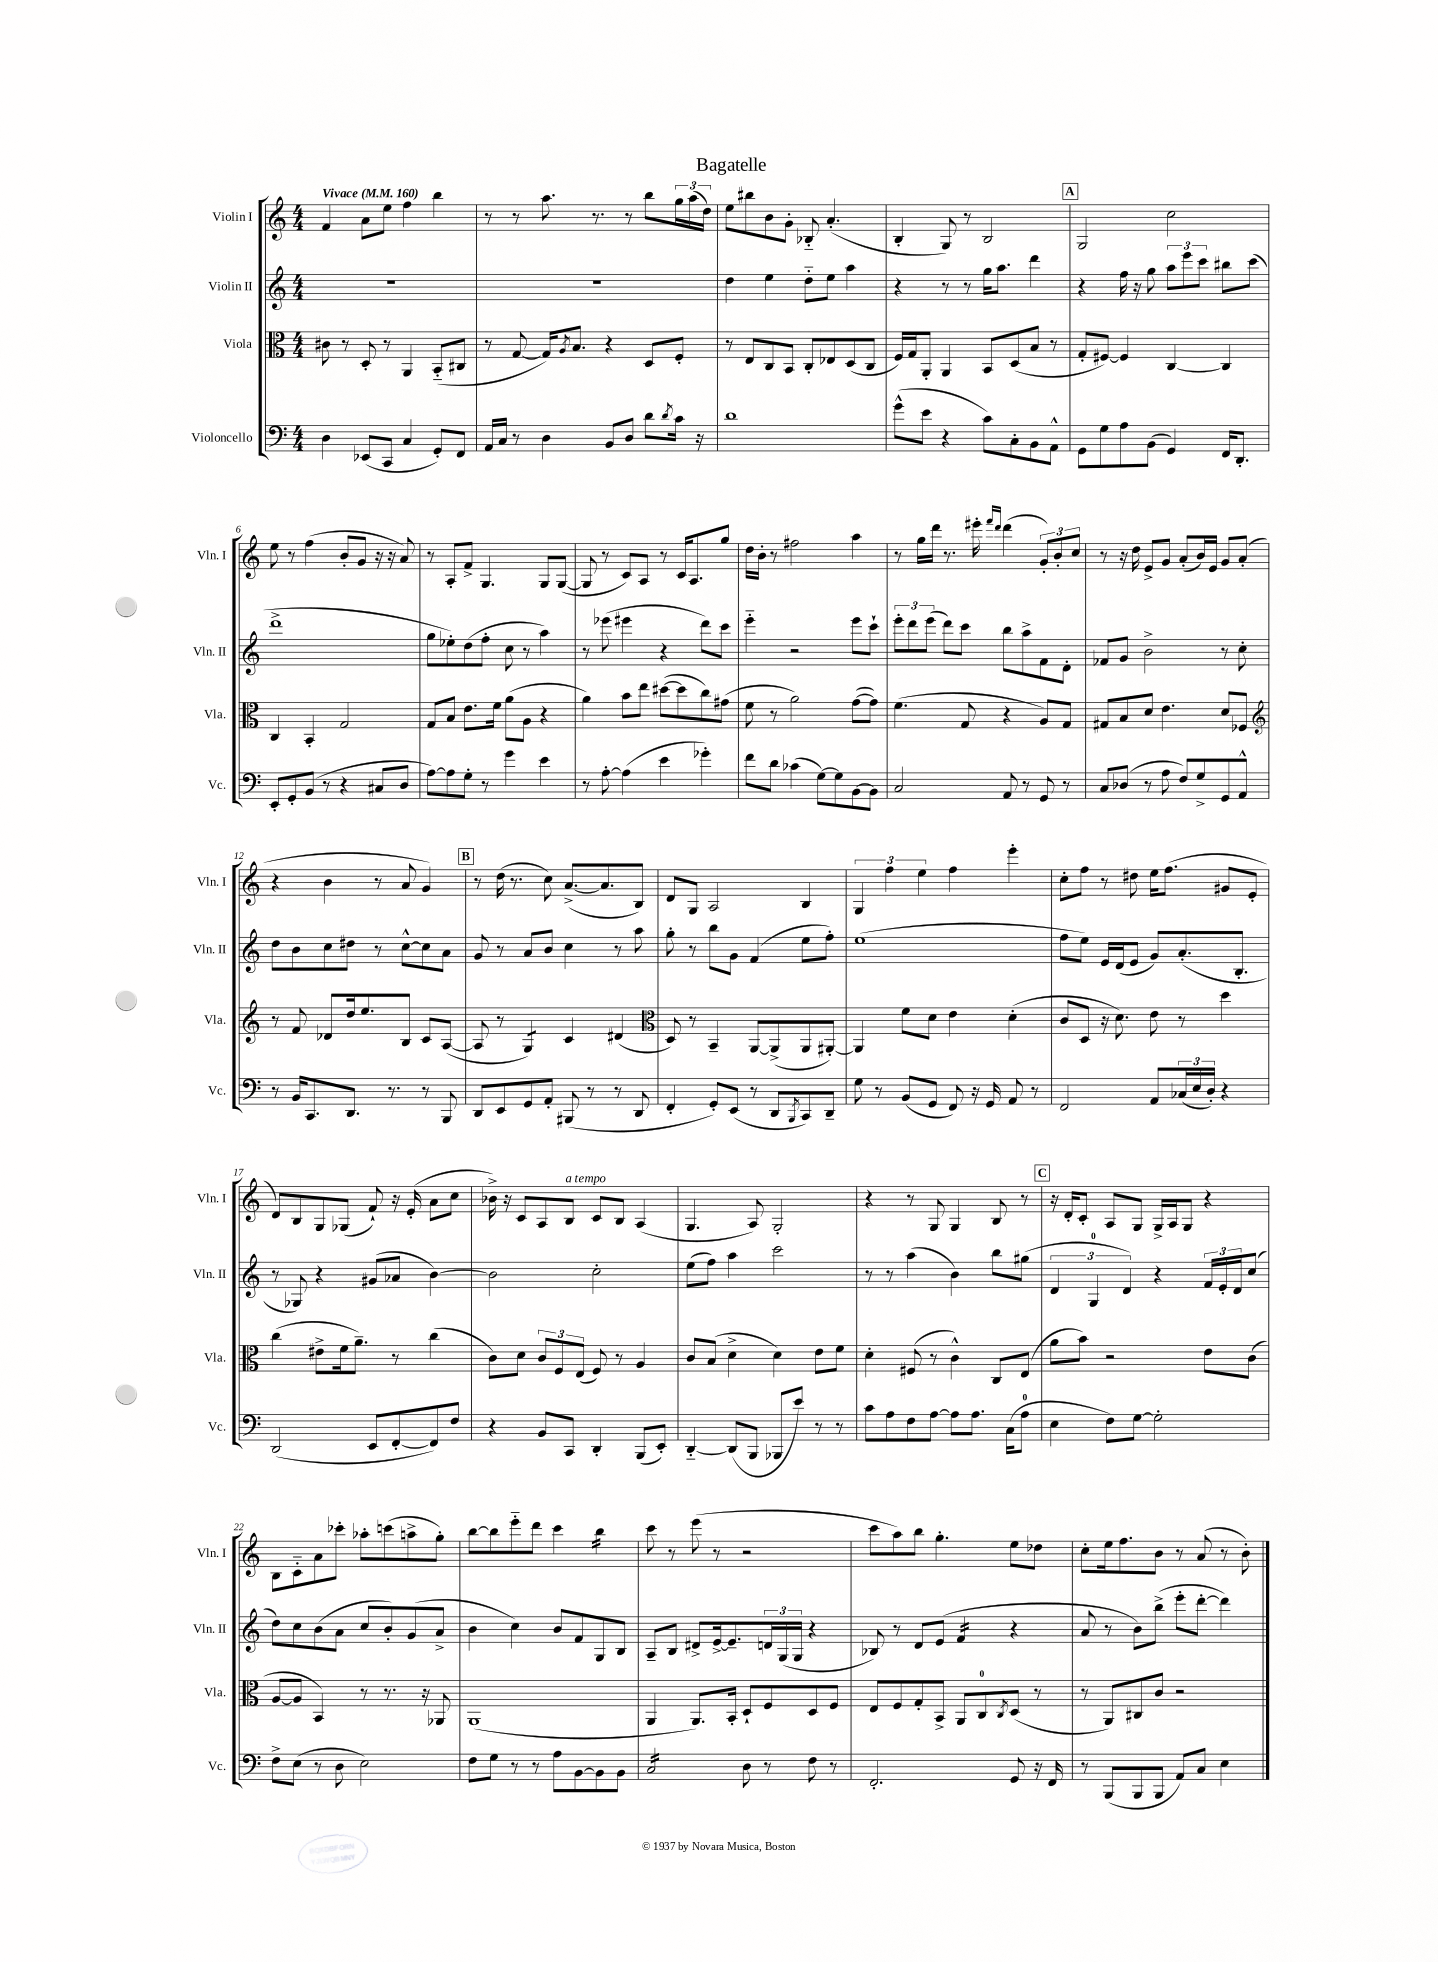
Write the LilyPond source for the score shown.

\header { title = "Bagatelle" }
<<
\new StaffGroup <<
\new Staff = "s0" \with { instrumentName = "Violin I" shortInstrumentName = "Vln. I" } {
    \clef treble \key c \major \numericTimeSignature \time 4/4 \tempo "Vivace" 4 = 160
    f'4 a'8 e''8 f''4 b''4 |
    r8 r8 a''8. r8. r8 b''8 \tuplet 3/2 { g''16 a''16( d''16) } |
    e''8 bis''8 b'8 g'8-. bes8-_ a'4.-.( |
    b4-. g8) r8 b2 |
    \mark \markup { \box "A" } g2 c''2 |
    e''8 r8 f''4( b'8-. g'8 r16 r16 a'8) |
    r8 a8-. f'8-> g4. g8 g8~( |
    g8 r8 c'8) a8 r8 c'16 a8. g''8 |
    d''16 b'16-. r8 fis''2 a''4 |
    r8 g''16 d'''16 r8. eis'''16-. \grace { f'''16 d'''16 } d'''4( \tuplet 3/2 { g'8-.) b'8-. c''8 } |
    r8 r16 d''16 e'8-> g'8 a'8-.( b'16) e'16 g'8 a'8-.( |
    r4 b'4 r8 a'8 g'4) |
    \mark \markup { \box "B" } r8 d''16( r8. c''8) a'8.~->( a'8. b8) |
    d'8 g8 a2 b4 |
    \tuplet 3/2 { g4 f''4 e''4 } f''4 e'''4-. |
    c''8-. f''8 r8 dis''8 e''16 f''8.( gis'8 e'8-. |
    d'8) b8 g8 ges8( f'8-!) r16 e'16-.( a'8 c''8 |
    bes'16->) r16 c'8 a8 b8^\markup { \italic "a tempo" } c'8 b8 a4( |
    g4. a8) g2-. |
    r4 r8 g8 g4 b8 r8 |
    \mark \markup { \box "C" } r16 d'16-. c'8-. a8 g8 g16-> a16 g8 r4 |
    b8 c'8-_ a'8 ces'''8-. aes''8-. c'''8( a''8-> g''8-.) |
    b''8~ b''8 e'''8-_ d'''8 c'''4 b''4:16 |
    c'''8 r8 e'''8( r8 r2 |
    c'''8 a''8) b''8 g''4.-. e''8 des''8 |
    c''8-. e''16 f''8. b'8 r8 a'8( r8 b'8-.) \bar "|." |
}
\new Staff = "s1" \with { instrumentName = "Violin II" shortInstrumentName = "Vln. II" } {
    \clef treble \key c \major \numericTimeSignature \time 4/4
    R1 |
    R1 |
    d''4 e''4 d''8-_ e''8 a''4 |
    r4 r8 r8 g''16 a''8. d'''4 |
    \mark \markup { \box "A" } r4 f''16 r16 g''8 \tuplet 3/2 { a''8 e'''8 c'''8 } bis''8 c'''8( |
    d'''1-> |
    g''8 ees''8-.) d''8( f''8-. c''8 r8 a''4) |
    r8 ees'''8( eis'''4 r4 d'''8) c'''8 |
    e'''4-_ r2 e'''8 c'''8-! |
    \tuplet 3/2 { e'''8-. d'''8 e'''8( } d'''8) c'''8 b''8 a''8-> f'8 d'8-. |
    fes'8 g'8 b'2-> r8 c''8-. |
    d''8 b'8 c''8 dis''8 r8 c''8~-^ c''8 a'8 |
    \mark \markup { \box "B" } g'8 r8 a'8 b'8 c''4 r8 a''8 |
    g''8-. r8 b''8 g'8 f'4( e''8 f''8-.) |
    e''1( |
    f''8 e''8) e'16 d'16( e'8 g'8) a'8.-.( b8.-. |
    r8 ges8) r4 gis'8( aes'8 b'4~) |
    b'2 c''2-. |
    e''8( f''8) a''4 c'''2 |
    r8 r8 a''4( b'4) b''8 gis''8( |
    \mark \markup { \box "C" } \tuplet 3/2 { d'4 g4-0 d'4) } r4 \tuplet 3/2 { f'16 e'16-. d'16 } c''8( |
    d''8) c''8 b'8( a'8 c''8 b'8-.) g'8( a'8-> |
    b'4 c''4) b'8 f'8 g8 b8 |
    a8-- b8 dis'8-> e'16~-> e'8.-- \tuplet 3/2 { d'16 g16( g16 } r4 |
    bes8) r8 d'8 e'8( f'4:16 r4 |
    a'8 r8 b'8) b''8->( e'''8-. d'''8~-. d'''4) \bar "|." |
}
\new Staff = "s2" \with { instrumentName = "Viola" shortInstrumentName = "Vla." } {
    \clef alto \key c \major \numericTimeSignature \time 4/4
    cis'8 r8 d8-. r8 a,4 b,8-_( cis8 |
    r8 g8~ g16) \acciaccatura { a8 } b8. r4 d8 f8-. |
    r8 e8 c8 b,8 c8-. ees8 d8( c8 |
    f16) g16 a,8-. a,4 b,8 d8( b8 r8 |
    \mark \markup { \box "A" } g8-. fis8~) fis4 c4~ c4 |
    c4 b,4-. g2 |
    g8 b8 e'8. f'16 a'8( a8 r4 |
    a'4) b'8 e''8 dis''8~( dis''8 c''8) gis'8( |
    f'8 r8 a'2) g'8~( g'8) |
    f'4.( g8 r4 a8) g8 |
    gis8 b8 d'8 e'4. d'8 fes8 |
    \clef treble r8 f'8 des'8 d''16 e''8. b8 c'8 a8~( |
    \mark \markup { \box "B" } a8 r8 g4:8) c'4 dis'4( |
    \clef alto d8) r8 b,4-- a,8~ a,8->( a,8 ais,8~-.) |
    ais,4 f'8 d'8 e'4 d'4-.( |
    c'8 d8 r16 d'8.) e'8 r8 d''4 |
    c''4( eis'8-> f'16 a'8.--) r8 c''4( |
    c'8) d'8 \tuplet 3/2 { c'8 f8 e8( } f8) r8 a4 |
    c'8 b8( d'4-> d'4) e'8 f'8 |
    d'4-. fis8( r8 c'4-^) c8 e8( |
    \mark \markup { \box "C" } a'8 b'8) r2 e'8 c'8( |
    a8~ a8 b,4) r8 r8. r16 aes,8 |
    a,1( |
    a,4 a,8.) b,16-. d8-! f8 d8 f8 |
    e8 f8 g8-. b,8-> a,8 c8-0 \acciaccatura { c8 } d8( r8 |
    r8 a,8) cis8 c'8 r2 \bar "|." |
}
\new Staff = "s3" \with { instrumentName = "Violoncello" shortInstrumentName = "Vc." } {
    \clef bass \key c \major \numericTimeSignature \time 4/4
    d4 ees,8( c,8 c4 g,8-.) f,8 |
    a,16 c16 r8 d4 b,8 d8 d'8 \acciaccatura { d'8 } c'16 r16 |
    d'1 |
    g'8-^( e'8 r4 c'8) c8-. b,8 a,8-^ |
    \mark \markup { \box "A" } g,8 g8 a8 b,8( g,4) f,16 d,8.-. |
    e,8-. g,8-. b,8( r8 r4 cis8 d8 |
    a8~) a8 g8-. r8 g'4 e'4 |
    r8 a8~-. a4( e'4 ges'4-.) |
    f'8 d'8 ces'4( g8~) g8 b,8~ b,8 |
    c2 a,8 r8 g,8 r8 |
    c8 des8( r8 a8 f8) g8-> g,8 a,8-^ |
    r8 b,16 c,8. d,8. r8. r8 b,,8 |
    \mark \markup { \box "B" } d,8 e,8 g,8 a,8-. bis,,8( r8 r8 d,8 |
    f,4-. g,8-.) e,8( r8 d,8 \acciaccatura { b,,8 } c,8) d,8-- |
    g8 r8 b,8( g,8 f,8) r16 g,16 a,8 r8 |
    f,2 a,8 \tuplet 3/2 { ces16( e16 d16-.) } r4 |
    d,2( e,8 f,8~-. f,8) f8 |
    r4 b,8 c,8 d,4-. b,,8( e,8-.) |
    d,4~-_ d,8( b,,8 bes,,8 e'8) r8 r8 |
    c'8 a8 f8 a8~ a8 a8. c16( a8-0 |
    \mark \markup { \box "C" } e4 f8) g8~ g2-. |
    f8-> e8( r8 d8 e2) |
    f8 g8 r8 r8 a8 b,8~ b,8 b,8 |
    c2:16 d8 r8 f8 r8 |
    f,2.-. g,8 r16 f,16 |
    r8 b,,8( b,,8 b,,8 a,8) c8 e4 \bar "|." |
}
>>
>>
